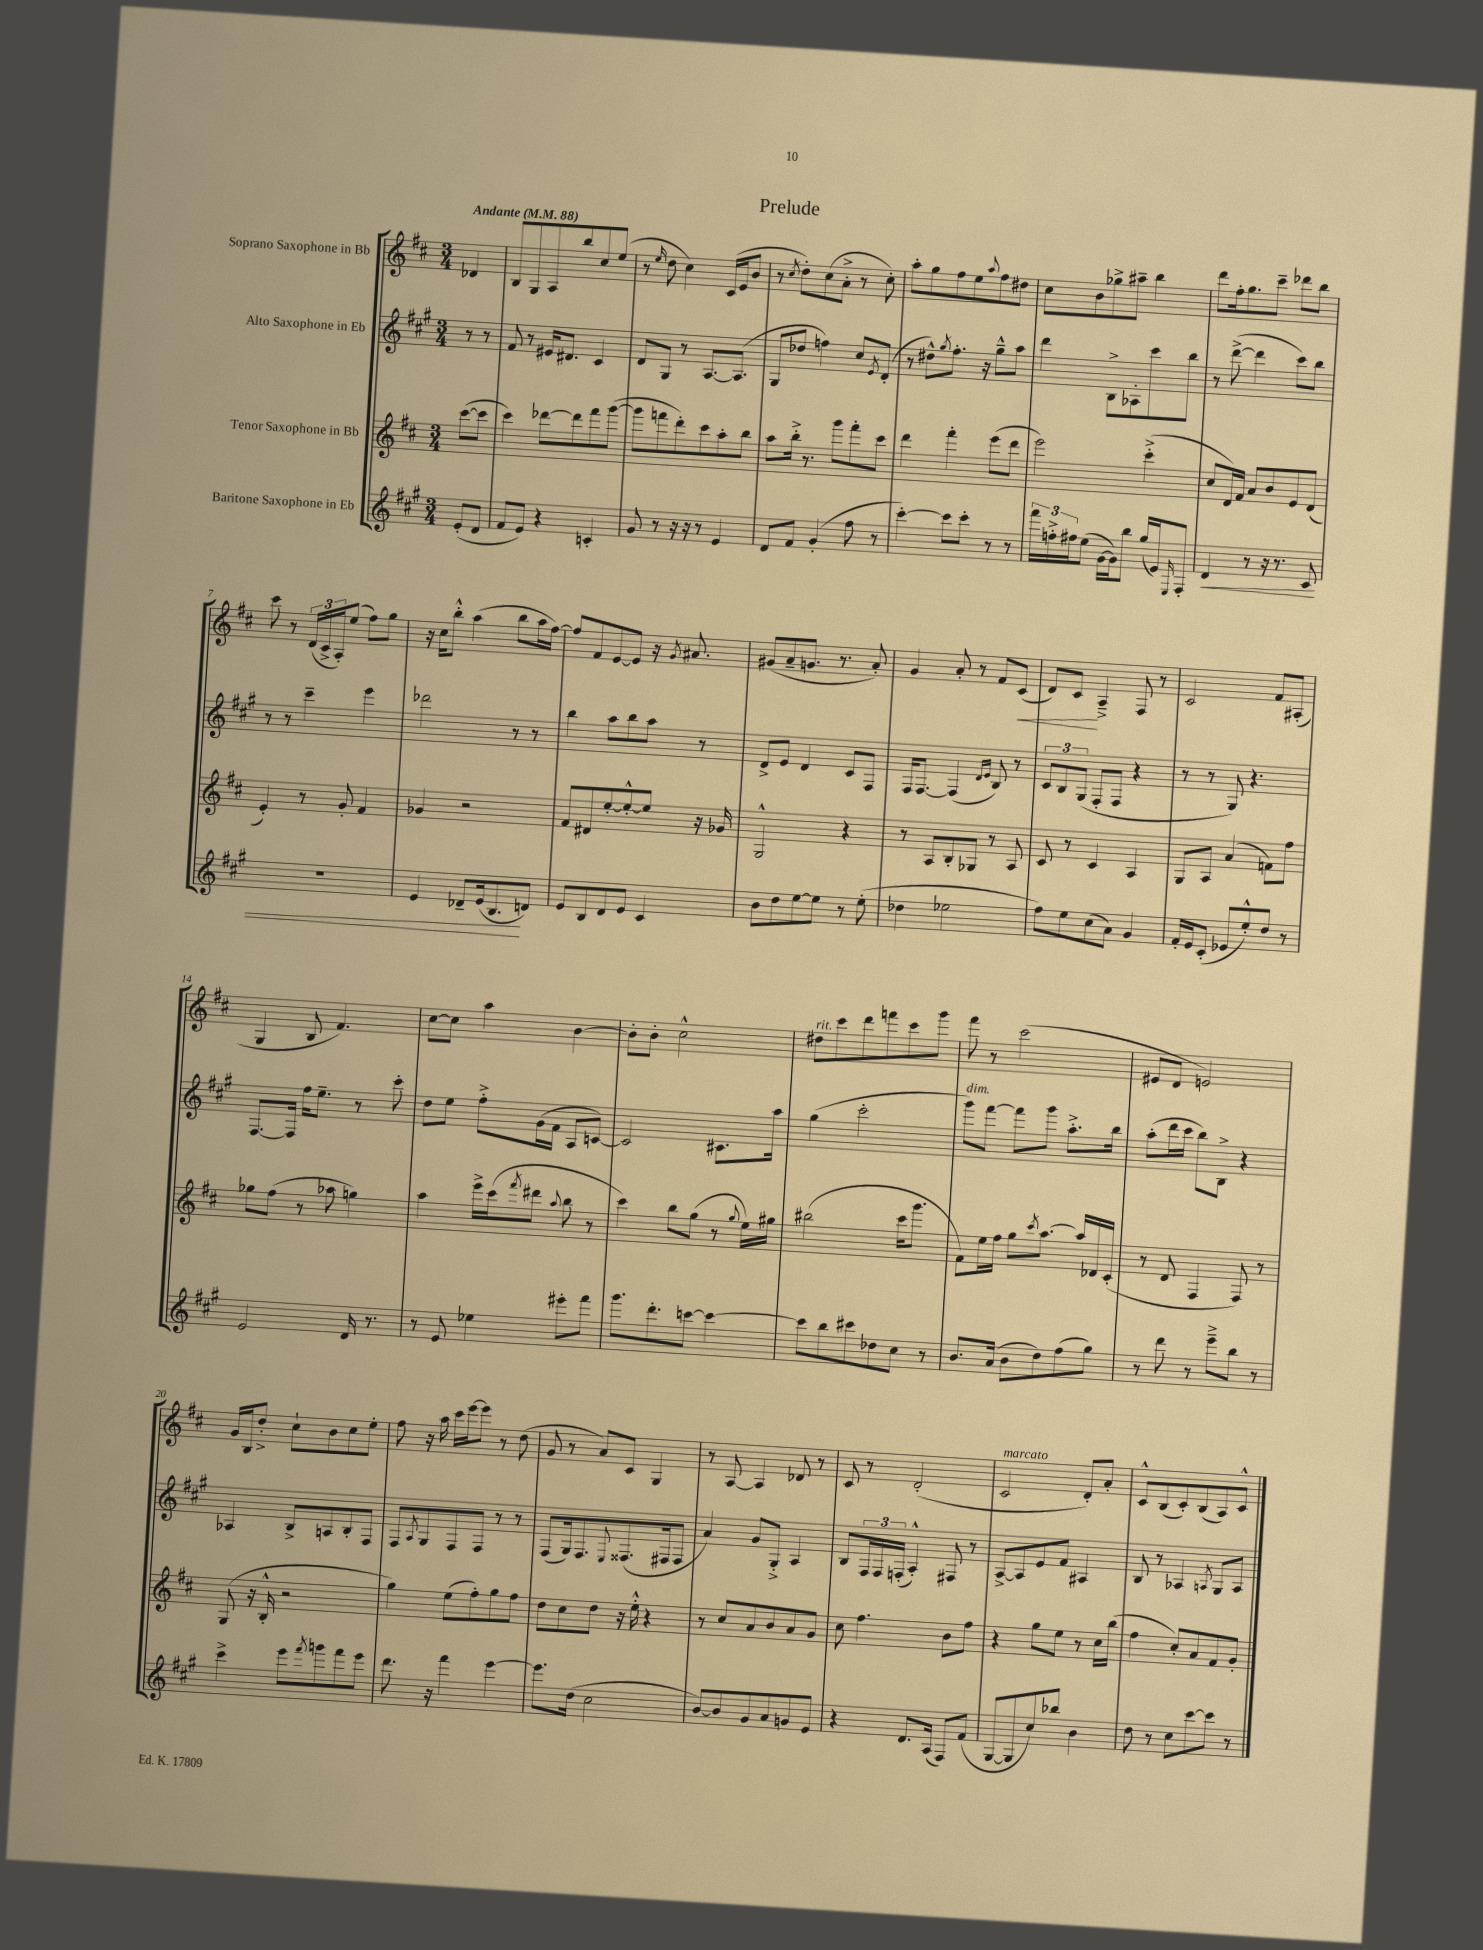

**kern	**kern	**kern	**kern
*staff4	*staff3	*staff2	*staff1
*clefG2	*clefG2	*clefG2	*clefG2
*k[f#c#g#]	*k[f#c#]	*k[f#c#g#]	*k[f#c#]
*M3/4	*M3/4	*M3/4	*M3/4
*MM88	*MM88	*MM88	*MM88
(8e'	([8ccc#	8r	4d-
8d	8ccc#]	8r	.
=	=	=	=
8f#	4ccc#)	8f#	8B
8e)	.	8r	8G
4r	[8ddd-	16e#	8A
.	.	8.d#	.
.	8ddd-]	.	8bb
4c'	8fff#	4c#	8cc#
.	([8ggg	.	(8ee
=	=	=	=
8g#	8ggg]	8d	8r
.	.	.	16qqee
8r	8fff	8G#	8dd
16r	8ddd')	8r	4cc#)
16r	.	.	.
8r	8ccc#	[8.A	.
4e	8aa'	.	(16c#
.	.	(8.A]	16e
.	8bb	.	8b
=	=	=	=
8d	8aa	8G#	8r
.	.	.	8qcc#
8f#	16bb'^	8dd-	8dd')
.	8.r	.	.
(4g#'	.	4ff)	(8cc#
.	8ggg	.	8a'^
8ff#	8fff#'	8cc#	8r
.	.	8qe	.
8r	8ccc#	(8d'	8cc#')
=	=	=	=
[4ccc#')	4ddd	8r	8aa'
.	.	8dd#^^)	8gg
.	.	8qgg#	.
8ccc#]	4fff#'	8.ff#'	8ff#
8ccc#'	.	.	8ee
.	.	16r	.
.	.	.	8qqaa
8r	(8eee	8gg#~^^	8ff#
8r	8ddd	8aa	8dd#
=	=	=	=
24fff#	2eee)	4ddd	8cc#
24ff'^	.	.	.
24ff#	.	.	.
(8ee	.	.	8b
[16g#	.	8B^	8gg-^
16g#])	.	.	.
8bb	.	8A-'	8aa#~
(16gg#	(4ccc#'^	8ccc#	4bb
16e)	.	.	.
16qqE	.	.	.
8F#'	.	8bb	.
=	=	=	=
4d	8cc#	8r	8ddd
.	16d)	([8ddd^	16ff#'
.	16f#	.	8.gg
8r	8a	4ddd]	.
16r	8b	.	8ccc#~
8.r	.	.	.
.	8e	8ccc#)	8ddd-
8c#	(8d	8bb	8bb
=	=	=	=
2.r	4e')	8r	8ccc#
.	.	8r	8r
.	8r	4ccc#~	(24d
.	.	.	24c#^
.	.	.	24A')
.	8g'	.	(8ee
.	4f#	4eee	8ff#)
.	.	.	8gg
=	=	=	=
4e	4g-	2ddd-	16r
.	.	.	16cc#
.	.	.	8bb'^^
8d-~	2r	.	(4aa
(16e	.	.	.
8.B	.	.	.
.	.	8r	8bb
8d)	.	8r	16aa
.	.	.	[16ff#)
=	=	=	=
8e	8f#	4bb	8ff#]
8B	8d#	.	8f#
8d	[8ee'	8aa	[8e
8e	8ee'^^_	8bb	8e]
4c#	8ee]	8aa	16r
.	.	.	8qg
.	.	.	8.a#
.	16r	8r	.
.	16g-	.	.
=	=	=	=
8b	2G^^	8d^	(8g#
8dd	.	8e	8a~
[8ee	.	4d	8.g
8ee]	.	.	.
.	.	.	8.r
8r	4r	8c#	.
(8ee'	.	8F#	8a')
=	=	=	=
4dd-	8r	16F#	4g
.	.	[8.F#	.
.	8A	.	.
2ee-	8B'	(4F#]	8a'
.	8G-	.	8r
.	.	16qqd	.
.	.	16qqe	.
.	8r	8B)	8f#
.	8A	8r	(8c#
=	=	=	=
8ff#)	8c#	12c#	8d)
.	.	12B	.
8ee	8r	.	8c#
.	.	(12G#	.
(8cc#	4c#	8F#'	4A~^
8a)	.	8F#	.
4g#	4A	4r	8F#
.	.	.	8r
=	=	=	=
16f#'	8G	8r	2c#
16e	.	.	.
(8c#'	8A	8r	.
8e-	(4a	8G#)	.
8ee'^^)	.	4.r	.
8dd	8f)	.	8f#
8r	8ff#	.	(8A#'
=	=	=	=
2e	8gg-	[8.F#	4G
.	(8ff#	.	.
.	.	16F#]	.
.	8r	16ff#	8B
.	.	8.ee~	.
.	8aa-	.	4.f#)
16d	4gg)	8r	.
8.r	.	.	.
.	.	8ccc#'	.
=	=	=	=
8r	4aa	8dd	[8cc#
8e	.	8ee	8cc#]
4ee-	16eee^	8ff#'^	4aa
.	(16ccc#	.	.
.	8qfff#	.	.
.	8ddd#	(16g#	.
.	.	16f#	.
.	8qqaa	.	.
8eee#'	8bb	8A	[4b
8fff#	8r	[8c)	.
=	=	=	=
8.ggg#	4ccc#)	2c]	8b']
.	.	.	8b'
8.ddd'	.	.	.
.	8bb	.	2cc#^^
[8ccc	(8gg	.	.
4ccc_	8r	8.c#	.
.	8qqgg	.	.
.	16ee)	.	.
.	16gg#	16aa	.
=	=	=	=
8ccc]	(2bb#	(4gg#	8dd#
8bb	.	.	8ccc#
8ccc#	.	2ccc#'	8ddd
8dd-	.	.	8fff
8cc#	16ccc#	.	8ccc#
.	8.ggg	.	.
8r	.	.	8ggg
=	=	=	=
8.b	8f#)	8ggg#)	8fff#
.	16ee	[8fff#	8r
(16a	16ff#	.	.
8b	8gg	8fff#]	(2ccc#
.	8qccc#	.	.
8dd)	[8.aa	8ggg#	.
(8ff#	.	8.aa'^	.
.	16aa]	.	.
8gg#)	16d-	.	.
.	(16c#'	16bb	.
=	=	=	=
8r	8r	(8aa'	8e#
8ddd	8d	16ddd	8d
.	.	16ccc#	.
8r	4F#	8bb)	2e)
8eee~^	.	8B^	.
8bb	8F#)	4r	.
8r	8r	.	.
=	=	=	=
4ccc#^	(8G	4A-	16g
.	.	.	16B
.	16r	.	8dd'^
.	16B'^^	.	.
8eee	2r	8B^	8cc#`
8qfff#	.	.	.
8ggg	.	8A	8b
8fff#	.	8B'	8cc#
8eee	.	8F#	8ee'
=	=	=	=
8.ddd	4gg)	8F#	8ff#
.	.	8qA	.
.	.	8G#	16r
16r	.	.	16aa
4fff#	(8ee	8F#	16ccc#
.	.	.	[16eee
.	8ff#')	8F#	8eee]
[4eee	8gg	8r	8r
.	8ff#	8r	(8dd
=	=	=	=
8.eee]	8dd	(8F#	8g
.	8cc#	16G#)	8r
(16dd	.	8.F#	.
2cc#	8dd	.	8a)
.	.	8qqE	.
.	16r	(8.F##	8c#
.	16ee'^^	.	.
.	4r	.	4G
.	.	16F#	.
.	.	8F#	.
=	=	=	=
[8b)	8r	4a)	8r
8b]	8cc#	.	[8A
8g#	8a	8g#	4A]
8a	8b	8G#'^	.
8g	8a	4A	8d-
8e	8g	.	8r
=	=	=	=
4r	8cc#	8B	8c#
.	4.ff#	24F#	8r
.	.	24F#	.
.	.	(24F'	.
8.d	.	4A'^^)	(2d'
(16A	.	.	.
8F#)	8b	8F#	.
(8f#	8ff#	8r	.
=	=	=	=
[8G#	4r	[8A^	2c#
8G#]	.	8A]	.
8cc#)	8gg	8e	.
8bb-	8ee	8f#	.
4b	8r	4A#	8d')
.	16cc#	.	8a'
.	(16bb	.	.
=	=	=	=
8dd	4ff#	8B	8c#^^
8r	.	8r	(8B
8cc#	8cc#')	4A-	8c#')
[8ccc#	8a	.	(8B
.	.	8qA	.
8ccc#]	8f#	8G#	8A)
8r	8g'	8A	8c#^^
==	==	==	==
*-	*-	*-	*-
